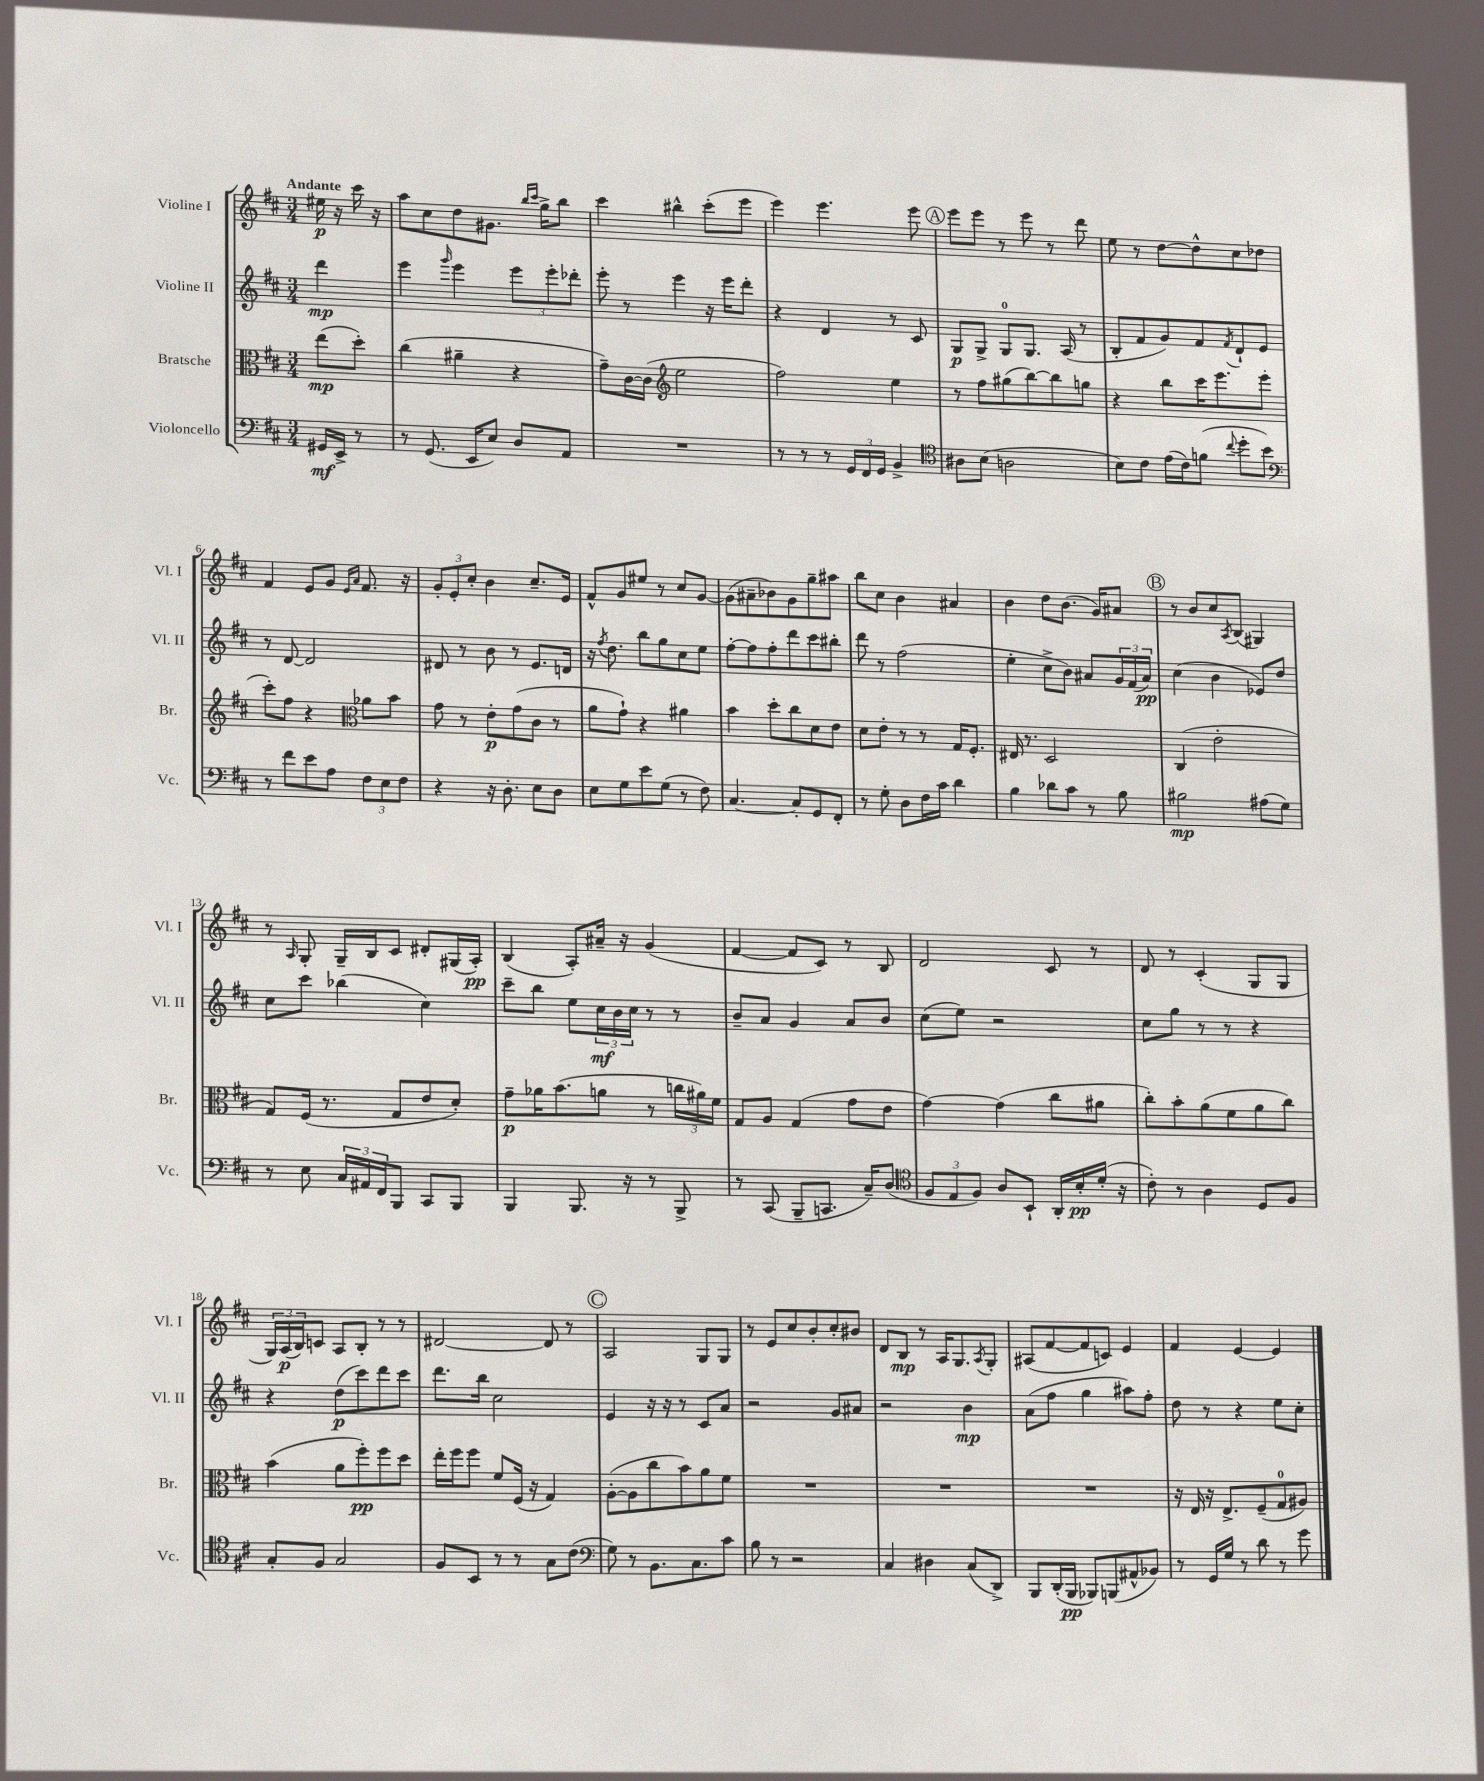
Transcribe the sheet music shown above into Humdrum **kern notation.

**kern	**kern	**kern	**kern
*staff4	*staff3	*staff2	*staff1
*clefF4	*clefC3	*clefG2	*clefG2
*k[f#c#]	*k[f#c#]	*k[f#c#]	*k[f#c#]
*M3/4	*M3/4	*M3/4	*M3/4
16GG#	(8ee	4ddd	16ee#
16EE^	.	.	16r
8r	8dd')	.	16ccc#
.	.	.	16r
=	=	=	=
8r	(4cc#	4eee	8aa
(8.GG	.	.	8cc#
.	.	16qqggg	.
.	4a#~	4eee	8dd
16EE	.	.	.
8E)	.	.	8.g#
8D	4r	12eee	.
.	.	.	16qqbb
.	.	.	16qqccc#
.	.	.	16gg^
.	.	12eee'	.
8AA	.	.	8bb
.	.	12ddd-'	.
=	=	=	=
2.r	8g~)	8eee'	4ccc#
.	[16c#	8r	.
.	(16c#]	.	.
*	*clefG2	*	*
.	2ee	4eee	4bb#^^
.	.	16r	(8ccc#'
.	.	16eee	.
.	.	8ddd'	8eee
=	=	=	=
8r	2ff#)	4r	4eee)
8r	.	.	.
8r	.	4d	4.eee
24GG	.	.	.
24FF#	.	.	.
24GG	.	.	.
4BB^	4ee	8r	.
.	.	8c#	8eee
=	=	=	=
*clefC4	*	*	*
8A#	8r	8G	8eee
(8B	8ff#	8G^	8eee
2A	(8gg#	8G	8r
.	[8bb)	8.G	8eee
.	8bb]	.	8r
.	.	(16A	.
.	8gg	8r	8ddd
=	=	=	=
8B)	4r	8B'	8ee
8c#	.	8f#	8r
(16e	8bb	8g)	[8dd
16c#)	.	.	.
(8f	16ccc#	8f#	8dd^^]
.	8.eee	.	.
8qqcc#	.	8qf#	.
8dd'	.	8d`	8cc#
8b)	(8eee	8e	8dd-
=	=	=	=
*clefF4	*	*	*
8r	8ccc#')	8r	4f#
8f#	8ff#	[8d	.
8e	4r	2d]	8e
8A	.	.	8g
*	*clefC3	*	*
.	.	.	16qqe
.	.	.	16qqa
12F#	8a-	.	8.f#
12E	.	.	.
.	8b	.	.
12F#	.	.	.
.	.	.	16r
=	=	=	=
4r	8g	8d#	12g'
.	.	.	12e'
.	8r	8r	.
.	.	.	12cc#'
16r	8e'	8b	4b
8.D'	.	.	.
.	(8g	8r	.
8E	8c#	8.e	8.cc#~
8D	8r	.	.
.	.	16d	16e
=	=	=	=
8E	8a	16r	8f#^^
.	.	8qff#	.
.	.	8.dd	.
8G	8g`)	.	8g
8e	4r	8bb	8ee#
(8G	.	8gg	8r
8r	4a#	8cc#	8cc#
8F#)	.	8ee	[8g
=	=	=	=
[4.C#	4b	[8ff#'	(8g]
.	.	8ff#]	8a#~
.	8dd'	8ff#'	8b-)
8C#']	8cc#	8ddd	8g
8GG	8d	8ccc#	8gg~
8FF#'	8e	8bb#'	8aa#
=	=	=	=
8r	8d	8ddd	8bb
8G'	8e'	8r	8cc#
8D	8r	(2ff#	4b
16F#	8r	.	.
16c#	.	.	.
4d	16G	.	4a#
.	8.F#'	.	.
=	=	=	=
4B	16E#	4ee'	4b
.	8.r	.	.
8d-	2D	8cc#^	8dd
8c#	.	8b)	(8.b
8r	.	8a#	.
.	.	.	16g)
8B	.	24g	8a#
.	.	(24f#	.
.	.	24a#)	.
=	=	=	=
2B#	(4C#	(4cc#	8r
.	.	.	8b
.	2e'	4b	8cc#
.	.	.	8qA
.	.	.	(8B
(8A#	.	8e-)	4G#)
8G)	.	8dd	.
=	=	=	=
8r	8G)	8cc#	8r
.	.	.	16qqA
8E	(16F#	8ccc#	8G'
.	8.r	.	.
24C#	.	(4bb-	16G~
24AA#	.	.	.
.	.	.	16B
24FF#	.	.	.
8BBB	8G	.	8c#
8CC#	8e	4cc#)	8d#'
8BBB	8d')	.	(16G#
.	.	.	16A')
=	=	=	=
4BBB	8g~	8ccc#~	(4B
.	16a-	8bb	.
.	(8.b	.	.
8.BBB	.	8ee	8A')
.	8a	24cc#	16a#~
.	.	24b	.
16r	.	.	16r
.	.	24cc#	.
8r	8r	8r	(4g
8BBB^	24cc	8r	.
.	24a#)	.	.
.	24f#	.	.
=	=	=	=
8r	8G	8b~	[4f#
(8CC#	8A	8a	.
8BBB~	(4G	4g	8f#]
8.CC	.	.	8c#)
.	8g	8a	8r
16C#~)	.	.	.
(8D	8e	8b	8B
=	=	=	=
*clefC4	*	*	*
12F#	[4g)	(8cc#	2d
12E	.	.	.
.	.	8ee)	.
12F#)	.	.	.
8A	(4g]	2r	.
8BB`	.	.	.
16AA'	8cc#	.	8c#
16B'	.	.	.
(16d'	8a#	.	8r
16r	.	.	.
=	=	=	=
8c#')	8cc#')	8cc#	8d
8r	8b'	8gg	8r
4A	(8a	8r	(4c#'
.	8f#	8r	.
8D	8a	4r	8G
8F#	8cc#)	.	8G
=	=	=	=
8G'	(4b	4r	24G)
.	.	.	(24A
.	.	.	24B)
8F#	.	.	8c
2G	8a	(8dd	8A
.	8ff#')	8ccc#)	8B'
.	8ff#	8ddd	8r
.	8dd	8ccc#	8r
=	=	=	=
8F#	16ee'	8.ddd	[2d#
.	16ff#	.	.
8BB	8ff#	.	.
.	.	16bb	.
8r	8f#	2cc#	.
8r	(16F#	.	.
.	16r	.	.
8G	4G)	.	8d#]
(8c#	.	.	8r
=	=	=	=
*clefF4	*	*	*
8G)	([8A'	4e	2A
8r	8A]	.	.
8.BB	8cc#	16r	.
.	.	16r	.
.	8b)	8r	.
8.C#	.	.	.
.	8a	8c#	8G
8c#	8f#	8a	8G
=	=	=	=
8B	2.r	2r	8r
8r	.	.	8e
2r	.	.	8cc#
.	.	.	8b'
.	.	8g	8cc#'
.	.	8a#	8b#
=	=	=	=
4C#	2.r	2r	8d
.	.	.	8B
4D#	.	.	8r
.	.	.	16A
.	.	.	8.G
(8C#	.	4b	.
.	.	.	8qA
8DD^)	.	.	8G'
=	=	=	=
8BBB	2.r	(8a	(8A#
(16DD'	.	8ff#	[8f#
16BBB	.	.	.
8BBB-)	.	4gg	8f#]
(8BBB	.	.	8c)
8AA#^^	.	8aa#)	4e
8BB-)	.	8ff#'	.
=	=	=	=
8r	16r	8dd	4f#
.	16E	.	.
16GG	16r	8r	.
16G	8.E^	.	.
8r	.	4r	[4e
8d	(8F#~	.	.
8r	8G	8ee	4e]
8g	8A#)	8cc#'	.
==	==	==	==
*-	*-	*-	*-
